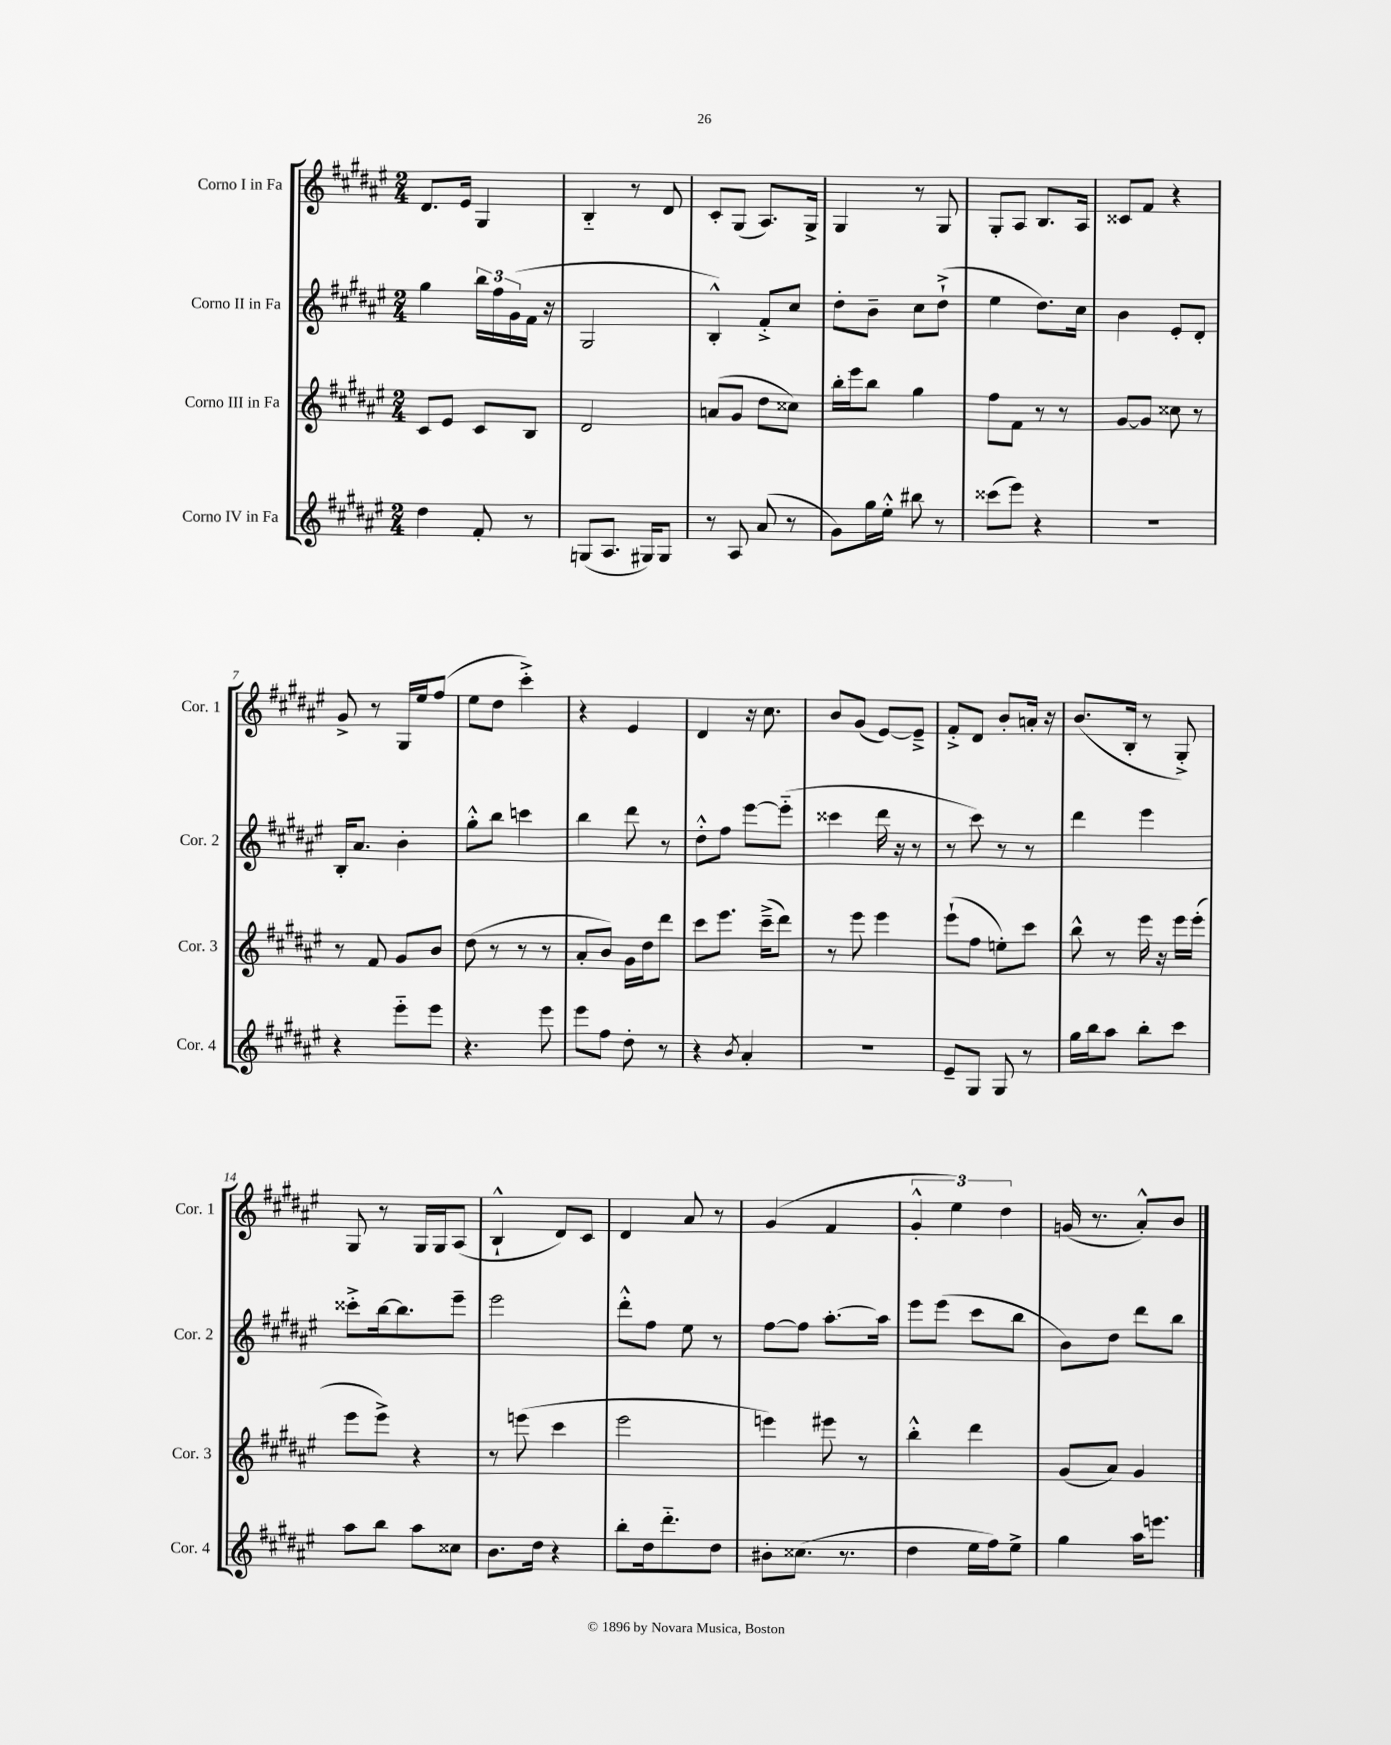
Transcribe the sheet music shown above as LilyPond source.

<<
\new StaffGroup <<
\new Staff = "s0" \with { instrumentName = "Corno I in Fa" shortInstrumentName = "Cor. 1" } {
    \clef treble \key fis \major \numericTimeSignature \time 2/4
    dis'8. eis'16 gis4 |
    b4-_ r8 dis'8 |
    cis'8-. gis8( ais8.) gis16-> |
    gis4 r8 gis8 |
    gis8-. ais8 b8. ais16 |
    cisis'8 fis'8 r4 |
    gis'8-> r8 gis16 eis''16 fis''8( |
    eis''8 dis''8 cis'''4-.->) |
    r4 eis'4 |
    dis'4 r16 cis''8. |
    b'8 gis'8( eis'8~) eis'8---> |
    fis'8-.-> dis'8 b'8-. a'16-. r16 |
    b'8.( b16-. r8 gis8-.->) |
    gis8 r8 gis16 gis16 ais8( |
    b4-!-^ dis'8) cis'8 |
    dis'4 ais'8 r8 |
    gis'4( fis'4 |
    \tuplet 3/2 { gis'4-.-^ eis''4) dis''4 } |
    g'16( r8. ais'8-.-^) b'8 \bar "|." |
}
\new Staff = "s1" \with { instrumentName = "Corno II in Fa" shortInstrumentName = "Cor. 2" } {
    \clef treble \key fis \major \numericTimeSignature \time 2/4
    gis''4 \tuplet 3/2 { b''16 fis''16 gis'16( } fis'16 r16 |
    gis2 |
    b4-.-^) fis'8-.-> cis''8 |
    dis''8-. b'8-- cis''8 dis''8-!->( |
    eis''4 dis''8.) cis''16 |
    b'4 eis'8-. dis'8-. |
    b16-. ais'8. b'4-. |
    gis''8-.-^ b''8 c'''4 |
    b''4 dis'''8 r8 |
    dis''8-.-^ fis''8 eis'''8~ eis'''8-_( |
    cisis'''4 dis'''16 r16 r8 |
    r8 cis'''8) r8 r8 |
    dis'''4 eis'''4 |
    cisis'''8-.-> b''16~ b''8. eis'''8-- |
    eis'''2 |
    dis'''8-.-^ fis''8 eis''8 r8 |
    fis''8~ fis''8 ais''8.~-. ais''16 |
    eis'''8 eis'''8( cis'''8 b''8 |
    b'8) dis''8 dis'''8 b''8 \bar "|." |
}
\new Staff = "s2" \with { instrumentName = "Corno III in Fa" shortInstrumentName = "Cor. 3" } {
    \clef treble \key fis \major \numericTimeSignature \time 2/4
    cis'8 eis'8 cis'8 b8 |
    dis'2 |
    a'8( gis'8 dis''8 cisis''8) |
    b''16-. eis'''16 b''8 gis''4 |
    fis''8 fis'8 r8 r8 |
    gis'8~ gis'8 cisis''8 r8 |
    r8 fis'8 gis'8 b'8 |
    dis''8( r8 r8 r8 |
    ais'8-. b'8) gis'16 dis''16 dis'''8 |
    cis'''8 eis'''8. cis'''16--->( dis'''8) |
    r8 eis'''8 eis'''4 |
    eis'''8-!( fis''8 e''8-.) cis'''8 |
    b''8-^ r8 eis'''16 r16 eis'''16 eis'''16-.( |
    eis'''8 eis'''8->) r4 |
    r8 e'''8( cis'''4 |
    eis'''2 |
    e'''4) eis'''8 r8 |
    b''4-.-^ dis'''4 |
    gis'8( ais'8) gis'4 \bar "|." |
}
\new Staff = "s3" \with { instrumentName = "Corno IV in Fa" shortInstrumentName = "Cor. 4" } {
    \clef treble \key fis \major \numericTimeSignature \time 2/4
    dis''4 fis'8-. r8 |
    g8( ais8. gis16) gis8 |
    r8 ais8 ais'8( r8 |
    gis'8) gis''16 eis''16-.-^ bis''8 r8 |
    cisis'''8( eis'''8) r4 |
    R2 |
    r4 eis'''8-_ eis'''8 |
    r4. eis'''8 |
    eis'''8 fis''8 dis''8-. r8 |
    r4 \acciaccatura { b'8 } ais'4-. |
    r2 |
    eis'8-- gis8 gis8 r8 |
    gis''16 b''16 ais''8 b''8-. cis'''8 |
    ais''8 b''8 ais''8 cisis''8 |
    b'8. dis''16 r4 |
    b''8-. dis''16 dis'''8.-_ dis''8 |
    bis'8-. cisis''8.( r8. |
    dis''4 eis''16 fis''16) eis''8-> |
    gis''4 ais''16 e'''8. \bar "|." |
}
>>
>>
